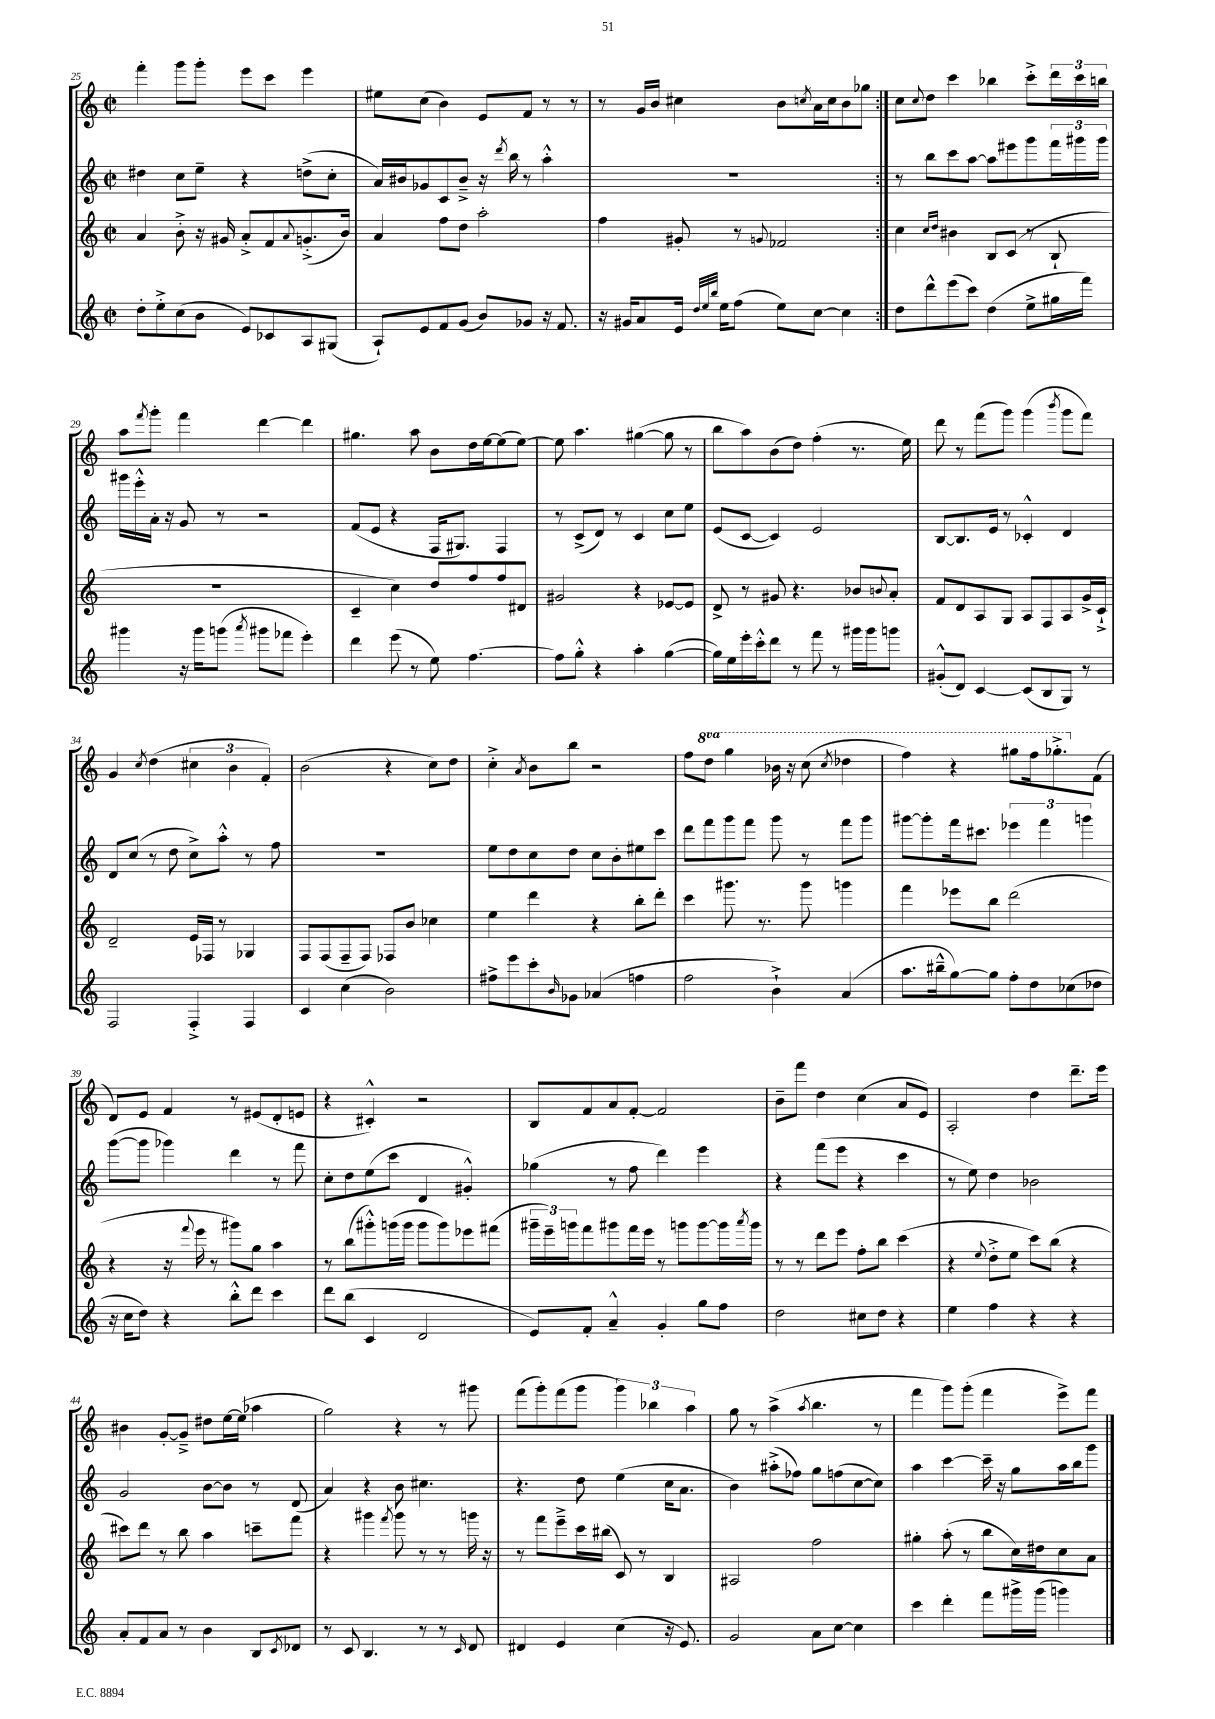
<<
\new StaffGroup <<
\new Staff = "s0" {
    \clef treble \key c \major \defaultTimeSignature \time 2/2 \set Staff.ottavationMarkups = #ottavation-simple-ordinals
    \repeat volta 2 { f'''4-. g'''8 g'''8-. e'''8 c'''8 e'''4 |
    eis''8 c''8( b'4) e'8 f'8 r8 r8 |
    r8 g'16 b'16 cis''4 b'8 \acciaccatura { c''8 } a'16 c''16 b'8 ges''8 | }
    c''8 \appoggiatura { c''8 } d''8 c'''4 bes''4 c'''8-.-> \tuplet 3/2 { d'''16 c'''16 b''16 } |
    a''8 \acciaccatura { f'''8 } g'''8-. f'''4 d'''4~ d'''4 |
    gis''4. a''8 b'8 d''16 e''16~ e''8( e''8~) |
    e''8 a''4. gis''4~( gis''8 r8 |
    b''8 a''8) b'8( d''8) f''4-.( r8. e''16) |
    d'''8 r8 f'''8( g'''8) g'''4( \acciaccatura { b'''8 } g'''8 f'''8) |
    g'4 \acciaccatura { c''8 } d''4( \tuplet 3/2 { cis''4 b'4 f'4-.) } |
    b'2( r4 c''8) d''8 |
    c''4-.-> \acciaccatura { a'8 } b'8 b''8 r2 |
    f''8 \ottava #1 d'''8 g'''4 bes''16 r16 c'''8( \acciaccatura { c'''8 } des'''4 |
    f'''4) r4 gis'''8 f'''16 ges'''8.-.-> \ottava #0 f'8( |
    d'8) e'8 f'4 r8 eis'8( d'8-. e'8 |
    r4 cis'4-.-^) r2 |
    b8 f'8 a'8 f'8~-. f'2 |
    b'8-- f'''8 d''4 c''4( a'8 e'8) |
    a2-. d''4 d'''8.-- e'''16 |
    bis'4 g'8~-. g'8---> dis''8 e''16~ e''16( aes''4 |
    g''2) r4 r8 gis'''8 |
    f'''8( g'''8-.) f'''8( g'''8 \tuplet 3/2 { g'''4) bes''4 a''4 } |
    g''8 r8 a''4->( \acciaccatura { a''8 } b''4. r8 |
    f'''4 g'''8) g'''8-.( f'''4 e'''8->) f'''8 \bar "|." |
}
\new Staff = "s1" {
    \clef treble \key c \major \defaultTimeSignature \time 2/2
    \repeat volta 2 { dis''4 c''8 e''8-- r4 d''8->( c''8-. |
    a'16) bis'16 ges'8 c'8 bis'8---> r16 \acciaccatura { d'''8 } b''16 r8 a''4-.-^ |
    R1 | }
    r8 b''8 c'''8 a''8~ a''8 eis'''8 g'''8 \tuplet 3/2 { f'''16 gis'''16 gis'''16 } |
    gis'''16 e'''16-.-^ a'16-. r16 g'8 r8 r2 |
    f'8( e'8 r4 f16 gis8.) f4 |
    r8 c'8->( d'8) r8 c'4 c''8 e''8 |
    e'8( c'8~ c'4) e'2 |
    b8~ b8. e'16 r8 ces'4-.-^ d'4 |
    d'8 c''8( r8 d''8 c''8->) a''8-.-^ r8 f''8 |
    R1 |
    e''8 d''8 c''8 d''8 c''8 b'8-. eis''8 c'''8 |
    d'''8 f'''8 g'''8 f'''8 g'''8 r8 f'''8 g'''8 |
    gis'''8~ gis'''8-. f'''16 cis'''8. \tuplet 3/2 { ees'''4 f'''4 g'''4 } |
    g'''8~( g'''8 ges'''4) d'''4 r8 f'''8 |
    c''8-. d''8 e''8( c'''8 d'4 gis'4-.-^) |
    ges''4( r8 f''8 d'''4) e'''4 |
    r4 f'''8( e'''8 r4 c'''4 |
    r8 e''8) d''4 bes'2 |
    g'2 b'8~ b'8 r8 d'8( |
    a'4) r4 b'8 cis''4. |
    r4. d''8 e''4( c''16 a'8. |
    b'4) ais''8-.->( fes''8) g''8 f''8( c''8~ c''8) |
    a''4 c'''4~ c'''16-- r16 g''8 a''16 b''16 g'''8 \bar "|." |
}
\new Staff = "s2" {
    \clef treble \key c \major \defaultTimeSignature \time 2/2
    \repeat volta 2 { a'4 b'8-.-> r16 gis'16 a'8-.-> f'8 \appoggiatura { a'8 } g'8.-.->( b'16) |
    a'4 f''8 d''8 a''2-. |
    f''4 gis'8-. r8 \appoggiatura { g'8 } fes'2 | }
    c''4 \grace { c''16 d''16 } bis'4 b8 c'8( r8 b8-! |
    R1 |
    c'4-- c''4) d''8 f''8 f''8 dis'8 |
    gis'2 r4 ees'8~ ees'8 |
    d'8-> r8 gis'8 r4. bes'8 \appoggiatura { b'8 } a'8-. |
    f'8 d'8 a8 g8 a8 f8 a8 g'16-> c'16-!-> |
    d'2-- e'16 fes16 r8 ges4 |
    f8 f8( f8-- f8) fes8 b'8 ces''4 |
    e''4 d'''4 r4 b''8-. d'''8-. |
    c'''4 gis'''8. r8. gis'''8 g'''4 |
    f'''4 ees'''8 b''8 d'''2( |
    r4 r16 \appoggiatura { f'''8 } e'''16 r8 gis'''8) g''8 a''4 |
    r8 b''8( gis'''8-.-^) g'''16( g'''16 g'''8 g'''8) ees'''8 fis'''8( |
    \tuplet 3/2 { gis'''16-- e'''16--) g'''16 } f'''8 gis'''8 f'''16 e'''16 r8 g'''8 g'''8~ g'''16 \acciaccatura { a'''8 } g'''16 |
    r8 r8 d'''8 e'''8 f''8-. b''8 c'''4( |
    r4 \appoggiatura { e''8 } d''8-.-> e''8 c'''8) b''8( r4 |
    cis'''8) d'''8 r8 b''8 a''4 c'''8-- f'''8 |
    r4 gis'''4 \acciaccatura { f'''8 } gis'''8 r8 r8 g'''16 r16 |
    r8 f'''8 e'''8---> c'''16 bis''16( c'8) r8 b4 |
    ais2 f''2 |
    gis''4-. a''8-.( r8 b''8 c''16) dis''16 c''8 a'8 \bar "|." |
}
\new Staff = "s3" {
    \clef treble \key c \major \defaultTimeSignature \time 2/2
    \repeat volta 2 { d''8-. e''8-.-> c''8( b'8 e'8) ces'8 a8 gis8( |
    a8-!) e'8 f'8 g'8( b'8) ges'8 r16 f'8. |
    r16 gis'16 a'8 e'16 \grace { d''32 e''32 b''32 } e''16 f''8( e''8) c''8~ c''4 | }
    d''8 d'''8-^ e'''8( c'''8) d''4( e''8-> gis''16 f'''16) |
    gis'''4 r16 gis'''16 g'''8( \acciaccatura { a'''8 } gis'''8 fes'''8 e'''4-.) |
    d'''4 e'''8( r8 e''8) f''4.~ |
    f''8 g''8-.-^ r4 a''4-. g''4~( |
    g''16) e''16 e'''16-. c'''16-.-^ d'''8 r8 f'''8 r8 gis'''16 gis'''16 g'''8 |
    gis'8-.-^( d'8) c'4~ c'8( b8 g8) r8 |
    f2 f4-.-> f4 |
    c'4 c''4( b'2) |
    fis''8-> e'''8 c'''8-. \grace { b'16 } ges'8 aes'4( f''4 |
    f''2 b'4-!->) a'4( |
    a''8. bis''16---^ g''8~) g''8 f''8-. d''8 ces''8( des''8 |
    r16 c''16 d''8) r4 b''8-.-^ d'''8 c'''4 |
    d'''8 b''8( c'4 d'2 |
    e'8) f'8-. a'4---^ g'4-. g''8 f''8 |
    d''2 cis''8 d''8 r4 |
    e''4 f''4 r4 r4 |
    a'8-. f'8 a'8 r8 b'4 b8 \acciaccatura { c'8 } des'8 |
    r8 c'8 b4. r8 r8 \grace { c'16 } d'8 |
    dis'4 e'4 c''4( r16 e'8.) |
    g'2 a'8 c''8~ c''4 |
    c'''4 d'''4-. f'''8 gis'''16-> gis'''16( g'''4) \bar "|." |
}
>>
>>
\layout { \context { \Score currentBarNumber = #25 } }
